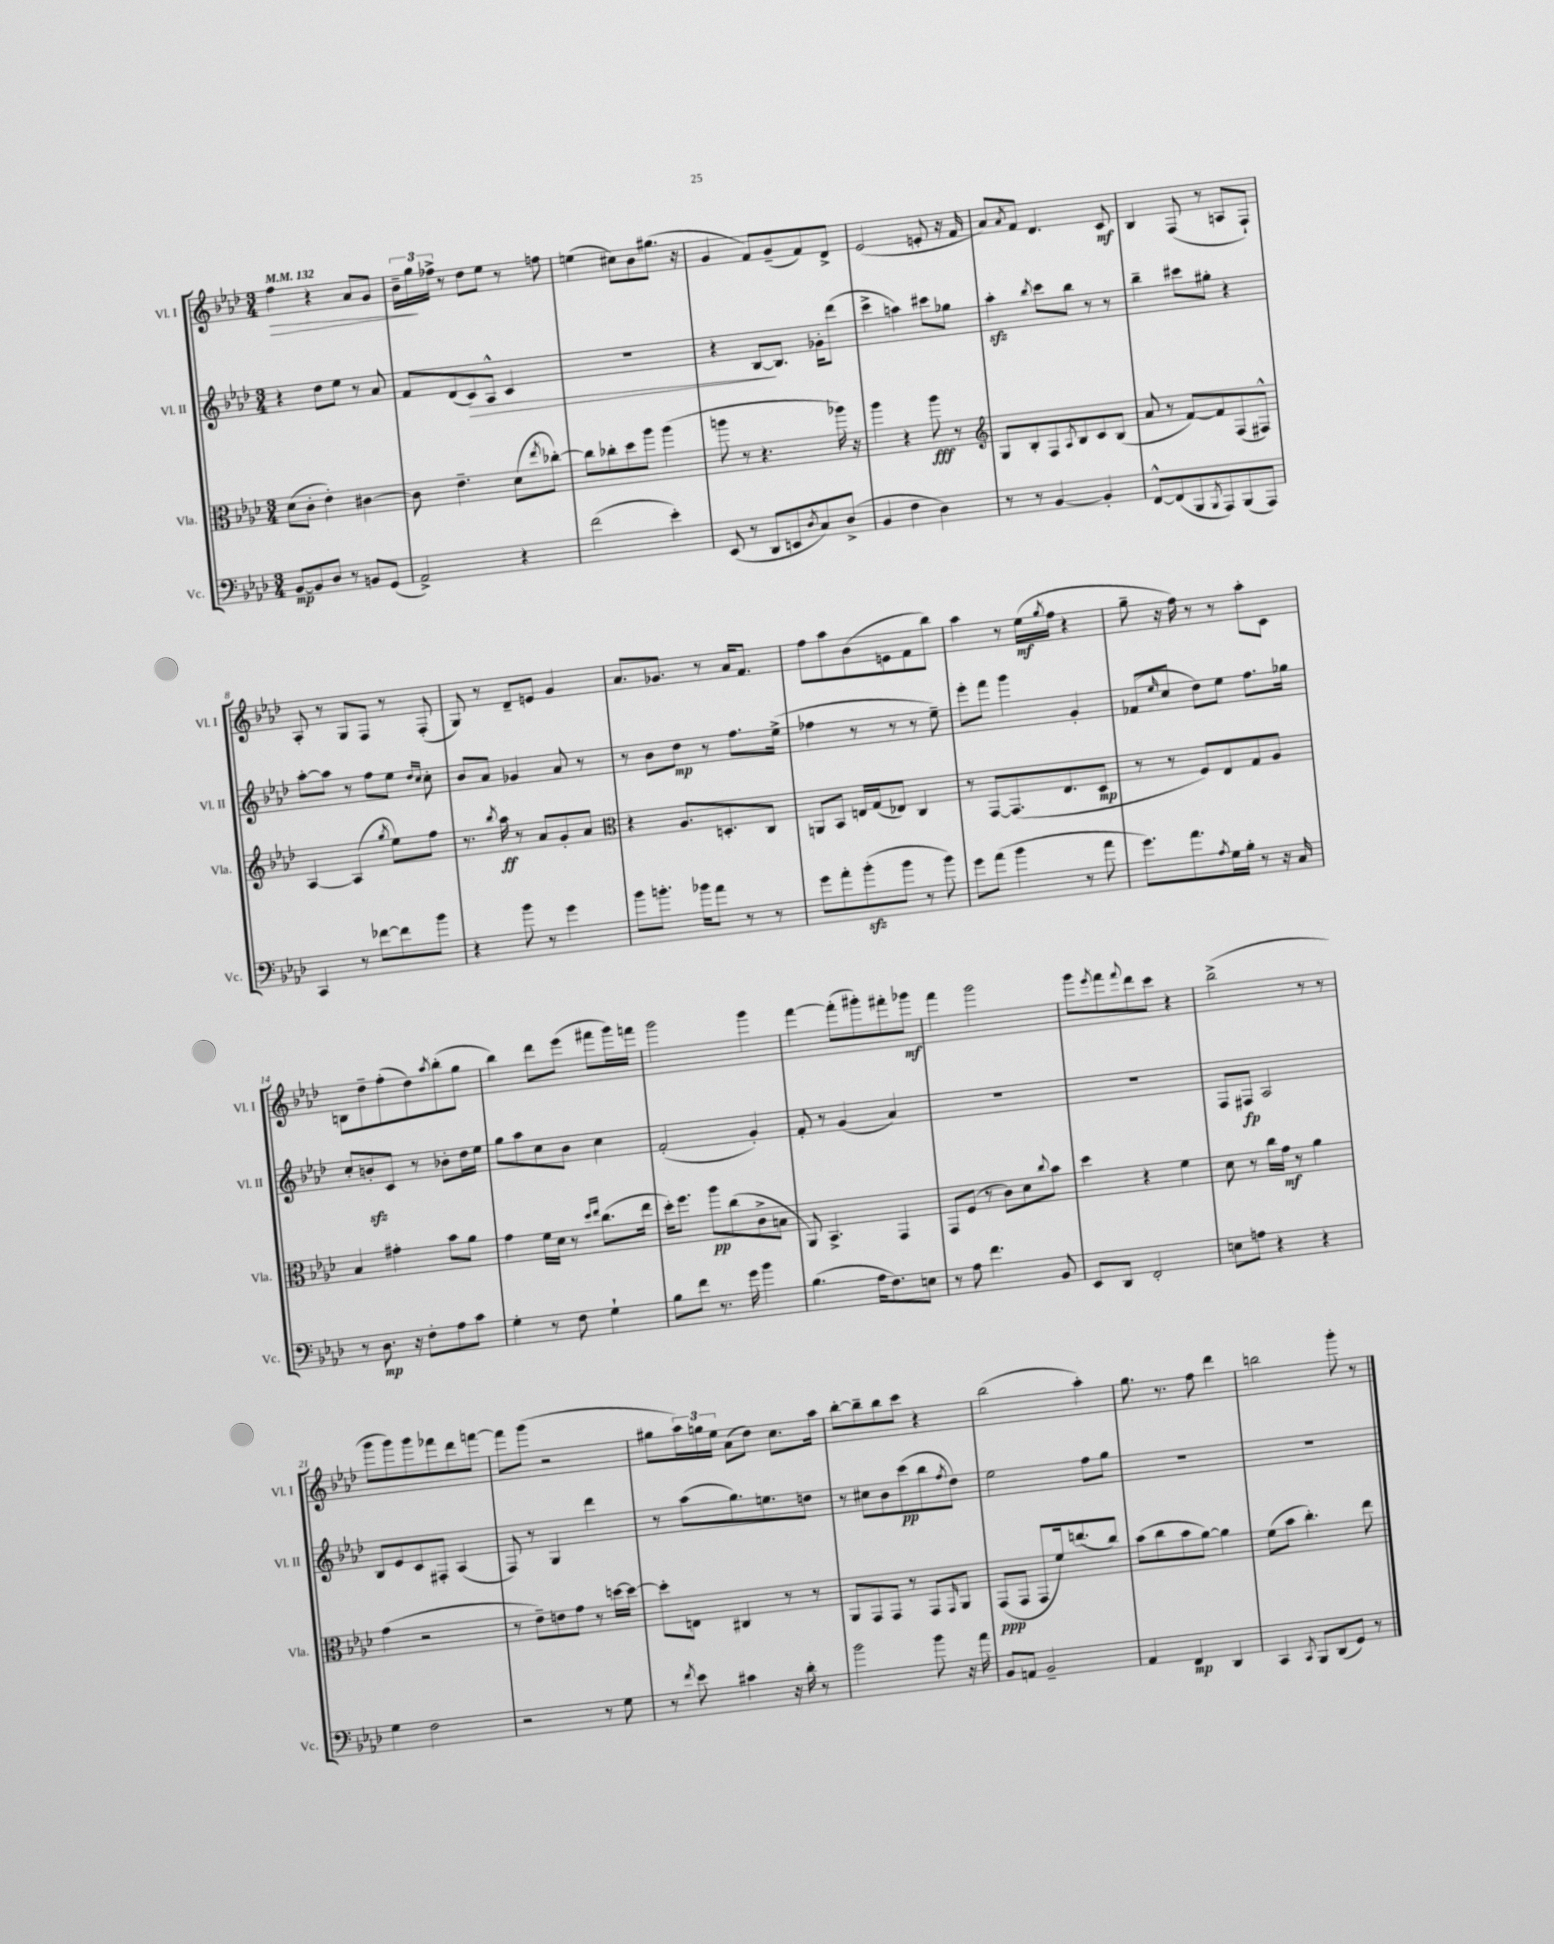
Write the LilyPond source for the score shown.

<<
\new StaffGroup <<
\new Staff = "s0" \with { instrumentName = "Vl. I" shortInstrumentName = "Vl. I" } {
    \clef treble \key aes \major \numericTimeSignature \time 3/4 \tempo 4 = 132
    f''4\> r4 aes'8 g'8 |
    \tuplet 3/2 { bes'16-- g''16\! fes''16-> } r8 des''8 ees''8 r8 f''8 |
    e''4( cis''8) bes'8 gis''8.( r16 |
    g'4 f'8) g'8--( f'8) des'8-> |
    ees'2( e'8-. r16 f'16 |
    aes'8) \acciaccatura { aes'8 } f'8 des'4. c'8\mf |
    bes4 f8( r8 a8 f8-!) |
    aes8-. r8 g8 f8 r8 f8-.( |
    g8) r8 des'8-- e'8 g'4 |
    aes'8. ges'8. r8 aes'16 f'8. |
    f''8 aes''8 bes'8( e'8 f'8 bes''8) |
    aes''4 r8 ees''16\mf( \acciaccatura { g''8 } f''16 r4 |
    g''8-- r16 f''16) r8 r8 aes''8-. c'8 |
    b8 des''8-- f''8-.( des''8) \acciaccatura { aes''8 } bes''8-.( g''8 |
    bes''4) des'''8 ees'''8( fis'''8 g'''16) f'''16 |
    g'''2 g'''4 |
    f'''4~ f'''8-.( gis'''8-.) fis'''8-. ges'''8\mf |
    f'''4 g'''2 |
    g'''8 \acciaccatura { ees'''8 } f'''8 \appoggiatura { f'''8 } des'''8 c'''8 r4 |
    bes''2->( r8 r8 |
    g'''8 g'''8) g'''8 fes'''8 des'''8 f'''8~ |
    f'''8 g'''8( r2 |
    gis''8 \tuplet 3/2 { aes''16) g''16 ees''16 } aes'8( des''8) c''8. aes''16 |
    bes''8~-. bes''8-- bes''8 c'''8 r4 |
    bes''2( aes''4-.) |
    g''8. r8. f''8 des'''4 |
    b''2 g'''8-. r8 \bar "|." |
}
\new Staff = "s1" \with { instrumentName = "Vl. II" shortInstrumentName = "Vl. II" } {
    \clef treble \key aes \major \numericTimeSignature \time 3/4
    r4 des''8 ees''8 r8 aes'8 |
    f'8 des'8( c'8\>) aes8-^ c'4 |
    R2. |
    r4 bes8~\! bes8. ges'16-. des'''8( |
    c'''4-> a''4) cis'''8 ges''8 |
    aes''4-.\sfz \acciaccatura { bes''8 } c'''8 bes''8 r8 r8 |
    bes''4-- cis'''8 gis''8-. r4 |
    aes''8~-. aes''8 r8 f''8 ees''8 \grace { des''16 c''16 } c''8-. |
    bes'8 aes'8 ges'4 aes'8 r8 |
    r8 bes'8 des''8\mp r8 f''8. ees''16->( |
    fes''4 r8 r8 r8 ees''8--) |
    ees'''8-. f'''8 g'''4 g'4-. |
    fes'8( \grace { ees''16 } c''8 des''8) ees''8 f''8. ges''16 |
    c''8-. b'8-.\sfz c'8 r8 bes'8-. des''16 ees''16 |
    g''8 aes''8 c''8 bes'8 c''4 |
    f'2-.( g'4-.) |
    f'8-. r8 g'4( aes'4) |
    R2. |
    R2. |
    f8 fis8\fp aes2 |
    bes8 ees'8 c'8 fis8-. aes4( |
    f8) r8 g4 des'''4 |
    r8 aes''8( g''8.) e''8. d''8 |
    r8 cis''8 bes'8 c'''8\pp( bes''8 \acciaccatura { f''8 } des''8) |
    ees''2 f''8 g''8 |
    R2. |
    R2. \bar "|." |
}
\new Staff = "s2" \with { instrumentName = "Vla." shortInstrumentName = "Vla." } {
    \clef alto \key aes \major \numericTimeSignature \time 3/4
    des'8( c'8-. ees'4-.) cis'4~ |
    cis'8 ees'4.-- des'8( \acciaccatura { ees''8 } ces''8~-.) |
    ces''8 ces''8-. des''8 aes''8 aes''4( |
    a''8 r8 r4. aes''16) r16 |
    aes''4 r4 aes''8\fff r8 |
    \clef treble g8 bes8-. f8 \acciaccatura { aes8 } bes8 c'8 bes8( |
    aes'8 r8 f'8~) f'8 f8( fis8-^) |
    aes4~ aes4( \acciaccatura { g''8 } ees''8) f''8 |
    r8. \acciaccatura { bes''8 } aes''16\ff r8 aes'8 g'8-. aes'8 |
    \clef alto r4 aes8. d8.-. c8 |
    a,8 bes,8 e16 g16( ees8) c4 |
    r8 g,8~ g,8.( ees8. des8\mp |
    r8 r8 f8) ees8 g8 aes8 |
    bes4 gis'4-. bes'8 aes'8 |
    g'4 f'16 des'16 r8 \grace { des''16 ees''16 } c''8.( ees''16 |
    des''16-.) f''8. aes''8\pp c''8( c'8-> b8 |
    aes,8) bes,4.-> g,4 |
    g,8 f8( r8 c'8) des'8 \appoggiatura { c''8 } bes'8 |
    des''4 r4 f'4 |
    des'8 r8 c''16 g'16\mf r8 aes'4 |
    g'4( r2 |
    r8 ees'8--) e'8 g'8 r8 d''16~ d''16~ |
    d''8-. e8 cis4 r8 r8 |
    aes,8 g,8 g,8 r8 g,8 \grace { g,16 } aes,8 |
    g,8\ppp( g,8 g,8 f'16) e''8.( c''8) |
    bes'8( c''8 bes'8 aes'8~) aes'4 |
    f'8( bes'8 c''4.-.) ees''8 \bar "|." |
}
\new Staff = "s3" \with { instrumentName = "Vc." shortInstrumentName = "Vc." } {
    \clef bass \key aes \major \numericTimeSignature \time 3/4
    bes,8~\mp bes,8 des8 r8 b,8 g,8( |
    aes,2->) r4 |
    f'2( ees'4-.) |
    ees,8( r8 des,8 e,8 \acciaccatura { des8 } c8) des8->( |
    bes,4 f4 des4) |
    r8 r8 bes,4~ bes,4-. |
    f,8~-^ f,8( bes,,8 \acciaccatura { bes,,8 } aes,,8) bes,,8( aes,,8) |
    c,4 r8 fes'8~ fes'8 bes'8 |
    r4 bes'8 r8 g'4 |
    bes'8 b'8.-. bes'16 aes'8 r8 r8 |
    g'8 aes'8-. bes'8-.\sfz( bes'8 r8 bes'8) |
    g'8 aes'8( bes'4 r8 aes'8 |
    g'8.) aes'8. \acciaccatura { aes8 } g16 bes16-. r8 r16 c16 |
    r8 des8.\mp r16 f8-. aes8 c'8 |
    g4-. r8 f8 g4-! |
    bes8 f'8 r8. g'16 bes'4 |
    bes4.( aes16 f8.) e8 |
    r8 aes8 f'4. bes,8 |
    ees,8 des,8 f,2-. |
    e8 a8 r4 r4 |
    g4 f2 |
    r2 r8 g8 |
    r8 \acciaccatura { f'8 } ees'8 cis'4 r16 des'16-. r8 |
    bes'2 bes'8 r16 aes'16 |
    bes,8 a,8 bes,2-- |
    aes,4 f,4\mp des,4 |
    c,4 \acciaccatura { c,8 } bes,,8 des,8( g,8) r8 \bar "|." |
}
>>
>>
